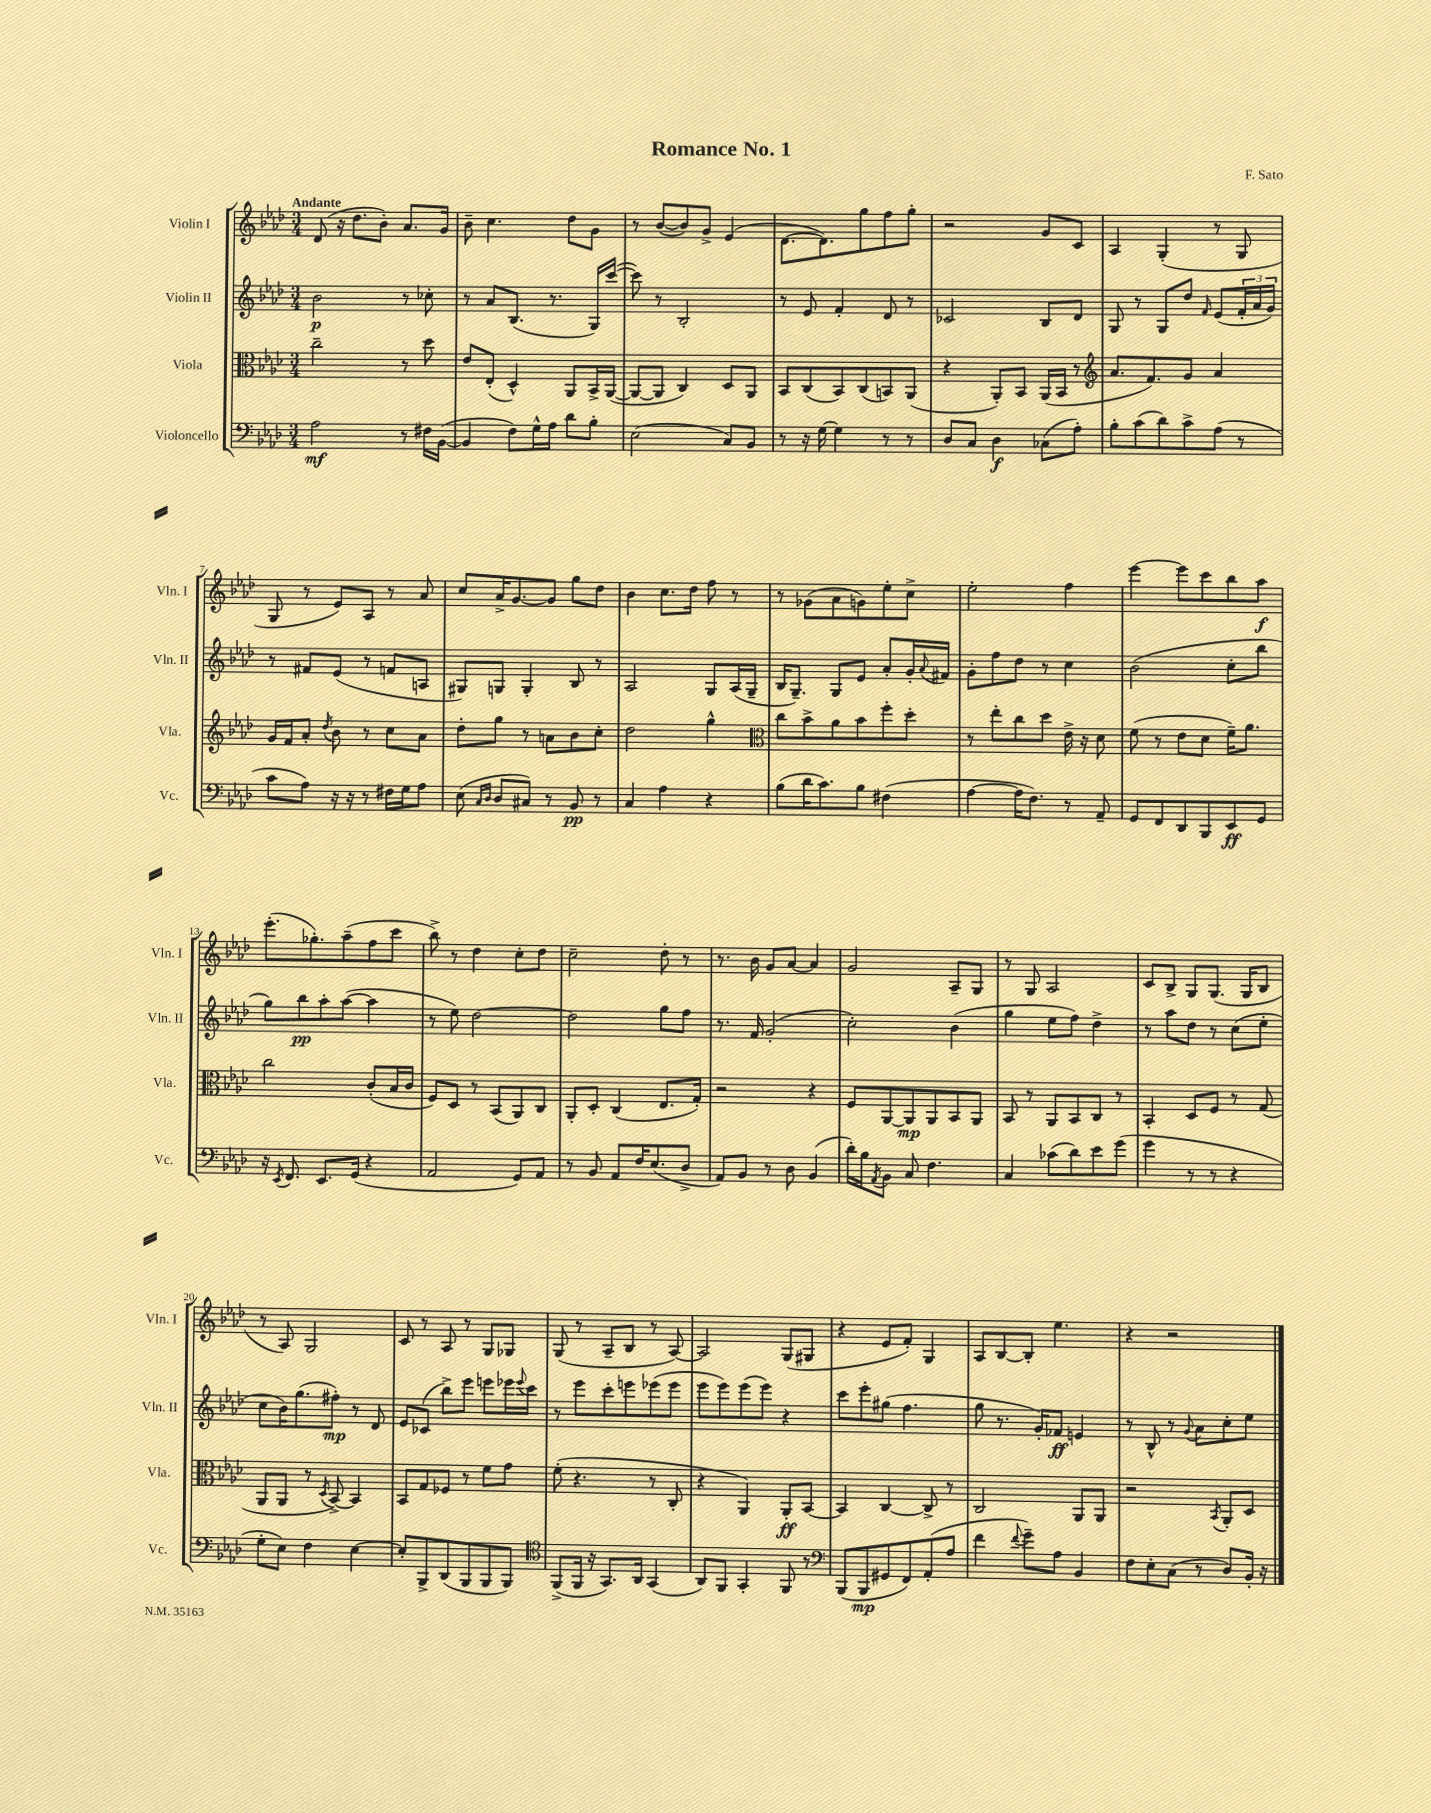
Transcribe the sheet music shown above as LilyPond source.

\header { title = "Romance No. 1" composer = "F. Sato" }
<<
\new StaffGroup <<
\new Staff = "s0" \with { instrumentName = "Violin I" shortInstrumentName = "Vln. I" } {
    \clef treble \key aes \major \numericTimeSignature \time 3/4 \tempo "Andante"
    des'8( r16 des''8. bes'8-.) aes'8. g'16 |
    bes'8-- c''4. des''8 g'8 |
    r8 bes'8~( bes'8) g'8-> ees'4( |
    des'8.~ des'8.) g''8 f''8 g''8-. |
    r2 g'8 c'8 |
    aes4 g4-.( r8 g8 |
    g8 r8 ees'8) aes8 r8 aes'8 |
    c''8 aes'16-> g'8.~ g'8 g''8 des''8 |
    bes'4 c''8. des''16 f''8 r8 |
    r8 ges'8( aes'8 g'8) ees''8-. c''8-> |
    ees''2-. f''4 |
    ees'''4~ ees'''8 c'''8 bes''8 aes''8\f |
    ees'''8.-.( ges''8.-.) aes''8--( f''8 c'''8 |
    bes''8->) r8 des''4 c''8-. des''8 |
    c''2-- des''8-. r8 |
    r8. bes'16 g'8 aes'8~ aes'4 |
    g'2 aes8-- g8 |
    r8 g8 aes2 |
    c'8 bes8-> g8 g8.( g16 bes8 |
    r8 aes8) g2 |
    c'8 r8 aes8 r8 g8 ges8 |
    g8( r8 aes8-- bes8 r8 aes8~) |
    aes2 g8( gis8 |
    r4 ees'8 f'8-.) g4 |
    aes8 bes8~ bes8-. ees''4. |
    r4 r2 \bar "|." |
}
\new Staff = "s1" \with { instrumentName = "Violin II" shortInstrumentName = "Vln. II" } {
    \clef treble \key aes \major \numericTimeSignature \time 3/4
    bes'2\p r8 ces''8-. |
    r8 aes'8 bes8.( r8. g16) c'''16~( |
    c'''8) r8 bes2-. |
    r8 ees'8 f'4-. des'8 r8 |
    ces'2 bes8 des'8 |
    g8 r8 g8 des''8 \grace { f'16 } ees'8( \tuplet 3/2 { f'16-. aes'16 g'16) } |
    r8 fis'8 ees'8( r8 f'8 a8 |
    gis8) g8 g4-. bes8 r8 |
    aes2 g8 aes16( g16-- |
    bes16 g8.--) g8 ees'8 aes'8-. g'16-. \appoggiatura { aes'8 } fis'16 |
    g'8-. f''8 des''8 r8 c''4 |
    bes'2( c''8-. bes''8 |
    g''8) bes''8\pp aes''8-. aes''8~( aes''4 |
    r8 ees''8) des''2~ |
    des''2 g''8 f''8 |
    r8. f'16 g'2-.( |
    c''2-.) bes'4( |
    g''4 ees''8 f''8) des''4-> |
    r8 aes''8 des''8 r8 c''8( ees''8-. |
    c''8 bes'16) g''8.( fis''8-.\mp) r8 des'8 |
    ees'8 ces'8( bes''8->) ees'''8 e'''8 ees'''16 \appoggiatura { ees'''8 } c'''16 |
    r8 ees'''8 c'''8-. e'''8 ees'''8( ees'''8 |
    ees'''8 ees'''8) ees'''8( ees'''8) r4 |
    c'''8 ees'''8-. gis''8( f''4. |
    g''8 r8. g'16-.) fes'8\ff e'4 |
    r8 bes8-^ r8 \appoggiatura { g'8 } aes'8 c''8-. ees''8 \bar "|." |
}
\new Staff = "s2" \with { instrumentName = "Viola" shortInstrumentName = "Vla." } {
    \clef alto \key aes \major \numericTimeSignature \time 3/4
    c''2-- r8 des''8 |
    ees'8 ees8-.( des4-^) aes,8 bes,16-> aes,16~( |
    aes,8~ aes,8 c4) des8 aes,8 |
    bes,8 c8( bes,8) c8( b,8) aes,8( |
    r4 aes,8-.) bes,8 aes,16( bes,16 r8 |
    \clef treble aes'8. f'8.) g'8 aes'4 |
    g'16 f'16 aes'8-. \acciaccatura { des''8 } bes'8 r8 c''8 aes'8 |
    des''8-. g''8 r8 a'8 bes'8 c''8-. |
    des''2 g''4-^ |
    \clef alto c''8 bes'8-> aes'8 bes'8 f''8-. des''8-. |
    r8 ees''8-. c''8 des''8 ees'16-> r16 des'8 |
    f'8( r8 ees'8 des'8 f'16--) aes'8. |
    c''2 c'8-.( bes16 c'16 |
    f8) des8 r8 bes,8( aes,8) c8 |
    aes,8-. des8-. c4( ees8. g16-.) |
    r2 r4 |
    f8 aes,8~ aes,8\mp aes,8 bes,8 aes,8 |
    bes,8 r8 aes,8 bes,8 c8 r8 |
    bes,4-. des8 f8 r8 g8( |
    aes,8 aes,8 r8 \acciaccatura { des8 } bes,8~->) bes,4 |
    bes,8 g8 fes8 r8 f'8 g'8 |
    f'8-.( r4. r8 c8-. |
    r4 aes,4) aes,8-.\ff bes,8~ |
    bes,4 c4~ c8-> r8 |
    c2 aes,8 aes,8 |
    r2 \acciaccatura { bes,8 } aes,8-. des8 \bar "|." |
}
\new Staff = "s3" \with { instrumentName = "Violoncello" shortInstrumentName = "Vc." } {
    \clef bass \key aes \major \numericTimeSignature \time 3/4
    aes2\mf r8 fis16 bes,16~( |
    bes,4 f8) g16-^ aes16 des'8 bes8-. |
    ees2( c8) bes,8 |
    r8 r16 g16~ g4 r8 r8 |
    des8 c8 des4\f ces8( aes8-.) |
    bes8-. c'8( des'8) c'8-> aes8( r8 |
    c'8 aes8) r16 r16 r8 fis16 g16 aes8 |
    ees8( \grace { c16 des16 } des8 cis8) r8 bes,8\pp r8 |
    c4 aes4 r4 |
    bes8( des'16 c'8.) bes8 fis4( |
    aes4~ aes16 f8.) r8 aes,8-- |
    g,8 f,8 des,8 bes,,8 ees,8\ff g,8 |
    r16 \acciaccatura { ees,8 } f,8. ees,8. g,16( r4 |
    aes,2 g,8) aes,8 |
    r8 bes,8 aes,8 f16 ees8.( des8-> |
    aes,8) bes,8 r8 des8 bes,4( |
    des'16-.) bes16 \acciaccatura { aes,8 } bes,8 c8 f4. |
    c4 ces'8( des'8) ees'8 g'8( |
    g'4 r8 r8 r4 |
    g8-. ees8) f4 ees4~ |
    ees8-. bes,,8-> des,8( bes,,8 bes,,8 bes,,8) |
    \clef tenor f,8->( f,16 r16 g,8.) aes,16 g,4( |
    aes,8) f,8 g,4-. f,8 r8 |
    \clef bass bes,,8( bes,,8\mp gis,8 f,8) aes,8-.( aes8 |
    f'4 \appoggiatura { f'8 } g'8--) aes8 bes,4 |
    f8 ees8-. c8( r8 des8) bes,16-. r16 \bar "|." |
}
>>
>>
